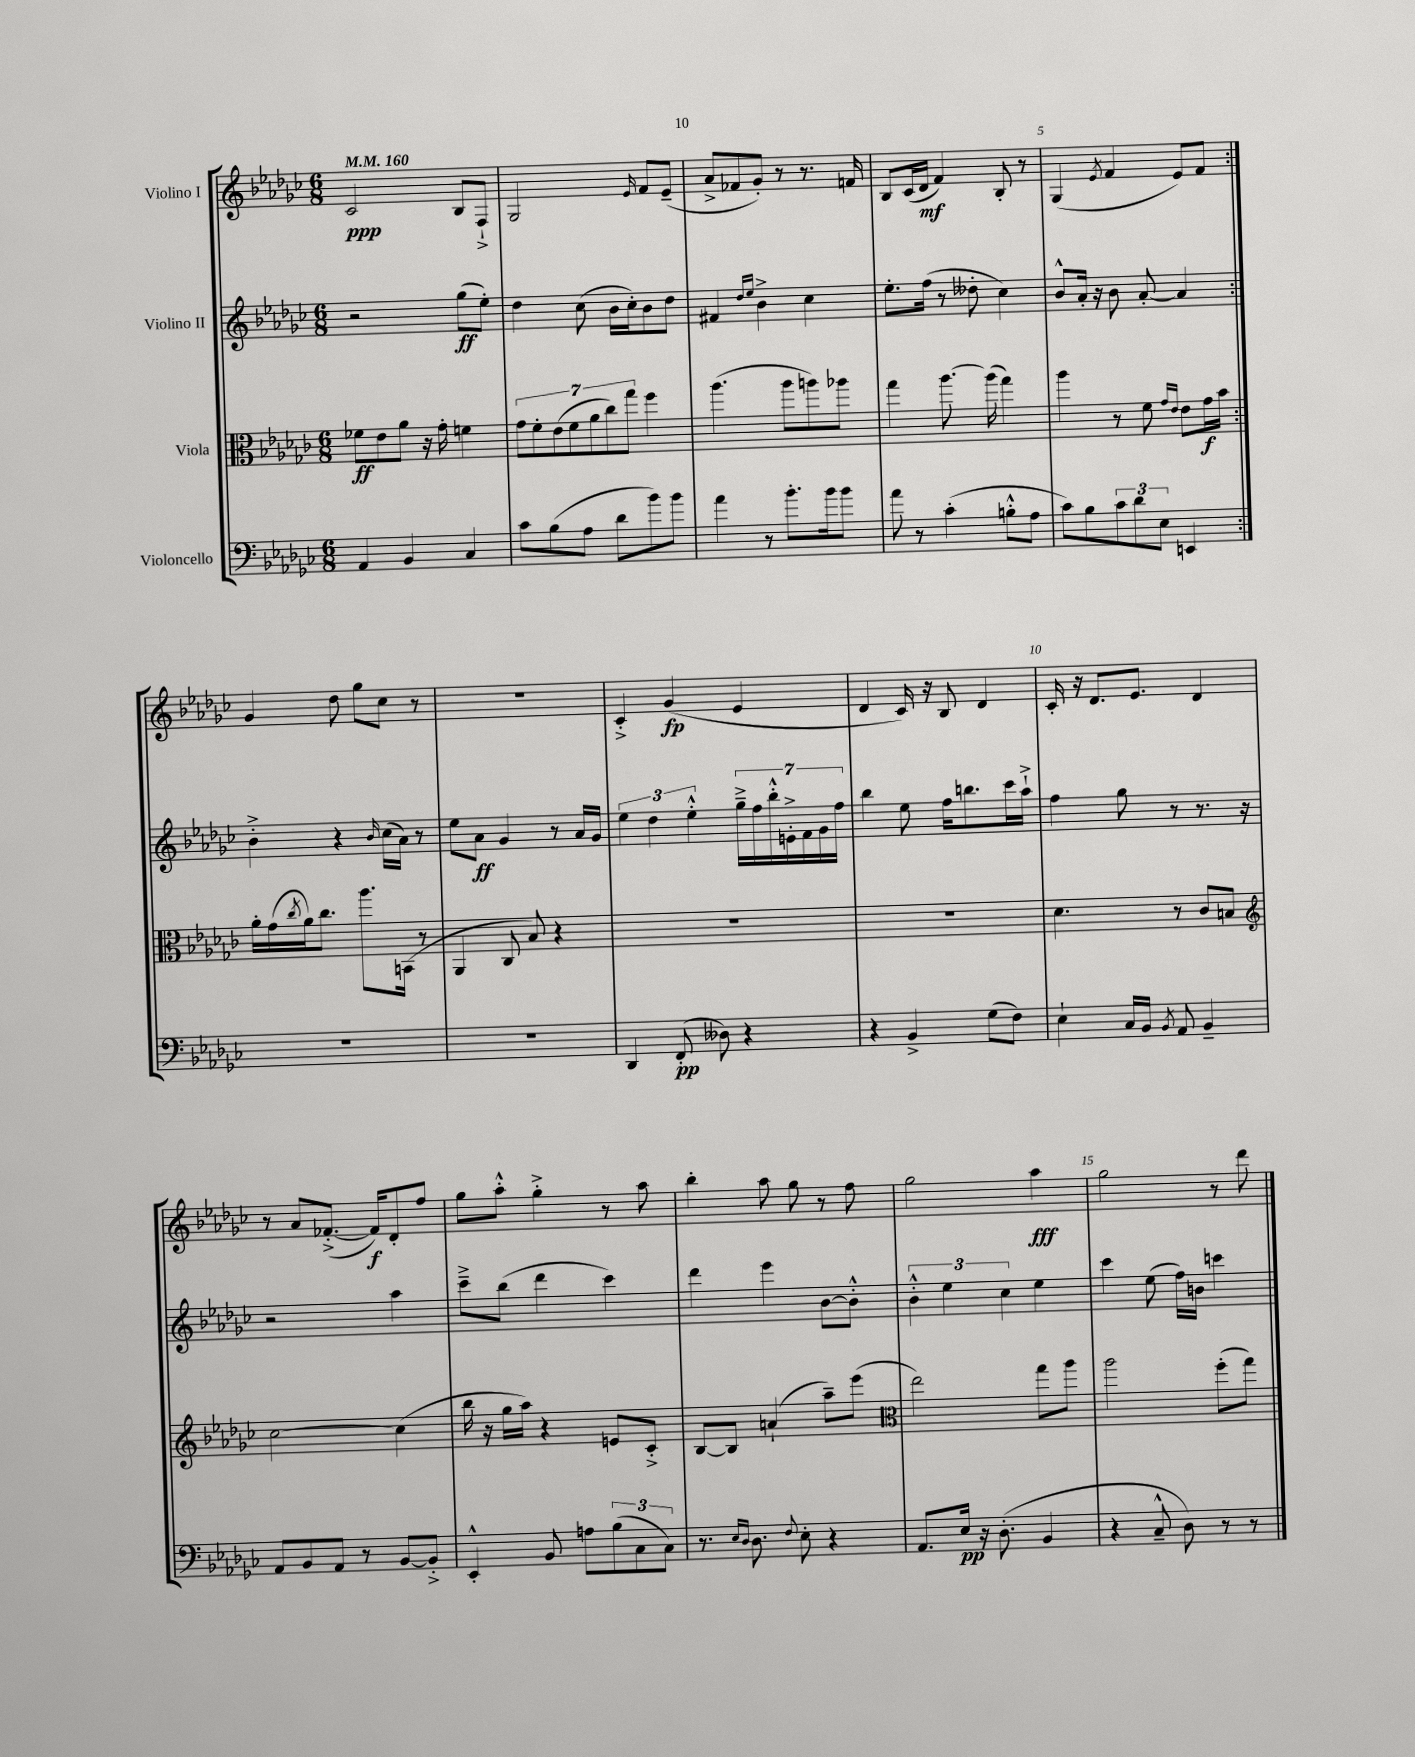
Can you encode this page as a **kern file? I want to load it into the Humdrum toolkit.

**kern	**dynam	**kern	**dynam	**kern	**dynam	**kern	**dynam
*part4	*part4	*part3	*part3	*part2	*part2	*part1	*part1
*staff4	*staff4	*staff3	*staff3	*staff2	*staff2	*staff1	*staff1
*I"Violoncello	*	*I"Viola	*	*I"Violino II	*	*I"Violino I	*
*clefF4	*	*clefC3	*	*clefG2	*	*clefG2	*
*k[b-e-a-d-g-c-]	*	*k[b-e-a-d-g-c-]	*	*k[b-e-a-d-g-c-]	*	*k[b-e-a-d-g-c-]	*
*M6/8	*	*M6/8	*	*M6/8	*	*M6/8	*
*MM160	*	*MM160	*	*MM160	*	*MM160	*
=1	=1	=1	=1	=1	=1	=1	=1
4AA-/	.	8f-X\L	ff	2r	.	2c-/	ppp
.	.	8e-\	.	.	.	.	.
4BB-/	.	8a-\J	.	.	.	.	.
.	.	16r	.	.	.	.	.
.	.	16g-'\	.	.	.	.	.
4C-/	.	4fn\	.	(8gg-\L	ff	8B-/L	.
.	.	.	.	8ee-'\J)	.	8F`^/J	.
=2	=2	=2	=2	=2	=2	=2	=2
8c-\L	.	14g-\L	.	4dd-\	.	2G-/	.
.	.	14f'\	.	.	.	.	.
(8B-\	.	.	.	.	.	.	.
.	.	(14e-\	.	.	.	.	.
.	.	14f\	.	.	.	.	.
8A-\J	.	.	.	(8cc-\	.	.	.
.	.	14a-\	.	.	.	.	.
.	.	14cc-\)	.	.	.	.	.
8d-\L	.	.	.	16b-\LL	.	.	.
.	.	14gg-\J	.	.	.	.	.
.	.	.	.	16cc-'\J)	.	.	.
.	.	.	.	.	.	16qqe-/	.
8b-\)	.	4ff\	.	8b-\	.	8f/L	.
8b-\J	.	.	.	8dd-\J	.	(8e-~/J	.
=3	=3	=3	=3	=3	=3	=3	=3
4a-\	.	(4.aa-\	.	4f#X/	.	8a-^/L	.
.	.	.	.	.	.	8f-X/	.
.	.	.	.	16qqdd-/LL	.	.	.
.	.	.	.	16qqee-/JJ	.	.	.
8r	.	.	.	4b-^\	.	8g-'/J)	.
8.b-'\L	.	8aa-\L	.	.	.	8r	.
.	.	8aan\)	.	4cc-\	.	8.r	.
16b-\k	.	.	.	.	.	.	.
8b-\J	.	8aa-X\J	.	.	.	.	.
.	.	.	.	.	.	16fn/	.
=4	=4	=4	=4	=4	=4	=4	=4
8a-\	.	4gg-\	.	8.ee-'\L	.	8B-/L	.
8r	.	.	.	.	.	(16c-/L	.
.	.	.	.	(16ff\Jk	.	16d-/JJ	mf
(4c-'\	.	[8.aa-\	.	8r	.	4f/)	.
.	.	.	.	8dd--X'\	.	.	.
.	.	(16aa-\]	.	.	.	.	.
8Bn'^^\L	.	4gg-\)	.	4cc-\)	.	8B-'/	.
8A-\J	.	.	.	.	.	8r	.
=5	=5	=5	=5	=5	=5	=5	=5
8c-\L)	.	4aa-\	.	8b-^^/L	.	(4G-/	.
8B-\	.	.	.	16a-'/Jk	.	.	.
.	.	.	.	16r	.	.	.
.	.	.	.	.	.	8qe-/	.
12c-\	.	8r	.	8b-\	.	4f/	.
12d-\	.	.	.	.	.	.	.
.	.	8f\	.	[8a-'/	.	.	.
12E-\J	.	.	.	.	.	.	.
.	.	16qqg-/LL	.	.	.	.	.
.	.	16qqe-/JJ	.	.	.	.	.
4EEn/	.	8e-\L	.	4a-/]	.	8e-/L)	.
.	.	16g-\L	f	.	.	8f/J	.
.	.	16b-\JJ	.	.	.	.	.
!!LO:LB:g=z
=6:|!	=6:|!	=6:|!	=6:|!	=6:|!	=6:|!	=6:|!	=6:|!
2.r	.	16a-'\LL	.	4b-'^\	.	4g-/	.
.	.	(16g-\	.	.	.	.	.
.	.	8qcc-/	.	.	.	.	.
.	.	16a-\J)	.	.	.	.	.
.	.	8.cc-\J	.	.	.	.	.
.	.	.	.	4r	.	8dd-\	.
.	.	8.aa-\L	.	.	.	8gg-\L	.
.	.	.	.	16qqb-/	.	.	.
.	.	.	.	(16cc-\LL	.	8cc-\J	.
.	.	(16BBn\Jk	.	16a-\JJ)	.	.	.
.	.	8r	.	8r	.	8r	.
=7	=7	=7	=7	=7	=7	=7	=7
2.r	.	4AA-/	.	8ee-\L	.	2.r	.
.	.	.	.	8a-\J	ff	.	.
.	.	8C-/	.	4g-/	.	.	.
.	.	8B-/)	.	.	.	.	.
.	.	4r	.	8r	.	.	.
.	.	.	.	16a-/LL	.	.	.
.	.	.	.	16g-/JJ	.	.	.
=8	=8	=8	=8	=8	=8	=8	=8
4DD-/	.	2.r	.	6ee-\	.	4c-'^/	.
.	.	.	.	6dd-\	.	.	.
(8FF'/	pp	.	.	.	.	(4g-/	fp
.	.	.	.	6ee-'^^\	.	.	.
8D--X\)	.	.	.	.	.	.	.
4r	.	.	.	28gg-~^\LL	.	4e-/	.
.	.	.	.	28ff\	.	.	.
.	.	.	.	28bb-'^^\	.	.	.
.	.	.	.	28en'^\	.	.	.
.	.	.	.	28f\	.	.	.
.	.	.	.	28g-\	.	.	.
.	.	.	.	28ff\JJ	.	.	.
=9	=9	=9	=9	=9	=9	=9	=9
4r	.	2.r	.	4bb-\	.	4d-/	.
4BB-^/	.	.	.	8ee-\	.	16c-/)	.
.	.	.	.	.	.	16r	.
.	.	.	.	16ff\KL	.	8B-/	.
.	.	.	.	8.bbn\	.	.	.
(8G-\L	.	.	.	.	.	4d-/	.
8F\J)	.	.	.	16ccc-\L	.	.	.
.	.	.	.	16aa-`^\JJ	.	.	.
=10	=10	=10	=10	=10	=10	=10	=10
4E-`\	.	4.d-\	.	4ff\	.	16c-'/	.
.	.	.	.	.	.	16r	.
.	.	.	.	.	.	8.d-/L	.
16C-/LL	.	.	.	8gg-\	.	.	.
16BB-/JJ	.	.	.	.	.	8.e-/J	.
8qBB-/	.	.	.	.	.	.	.
8AA-/	.	8r	.	8r	.	.	.
4BB-~/	.	8c-/L	.	8.r	.	4d-/	.
.	.	8Bn/J	.	.	.	.	.
.	.	.	.	16r	.	.	.
!!LO:LB:g=z
=11	=11	=11	=11	=11	=11	=11	=11
*	*	*clefG2	*	*	*	*	*
8AA-/L	.	[2cc-\	.	2r	.	8r	.
8BB-/	.	.	.	.	.	8a-/L	.
8AA-/J	.	.	.	.	.	([8.f-X'^/J	.
8r	.	.	.	.	.	.	.
.	.	.	.	.	.	16f-/KL])	f
[8BB-/L	.	(4cc-\]	.	4aa-\	.	8d-'/	.
8BB-'^/J]	.	.	.	.	.	8ff/J	.
=12	=12	=12	=12	=12	=12	=12	=12
4EE-'^^/	.	16bb-\	.	8ccc-~^\L	.	8gg-\L	.
.	.	16r	.	.	.	.	.
.	.	16gg-\LL	.	(8bb-\J	.	8aa-'^^\J	.
.	.	16aa-\JJ)	.	.	.	.	.
8BB-/	.	4r	.	4ddd-\	.	4gg-'^\	.
8An\L	.	.	.	.	.	.	.
(12B-\	.	8en/L	.	4ccc-\)	.	8r	.
12C-\	.	.	.	.	.	.	.
.	.	8c-'^/J	.	.	.	8aa-\	.
12C-\J)	.	.	.	.	.	.	.
=13	=13	=13	=13	=13	=13	=13	=13
8.r	.	[8B-/L	.	4ddd-\	.	4bb-'\	.
.	.	8B-/J]	.	.	.	.	.
16qqE-/LL	.	.	.	.	.	.	.
16qqD-/JJ	.	.	.	.	.	.	.
8.D-\	.	.	.	.	.	.	.
.	.	(4an`/	.	4eee-\	.	8aa-\	.
8qqF/	.	.	.	.	.	.	.
8E-'\	.	.	.	.	.	8gg-\	.
4r	.	8aa-~\L)	.	[8b-\L	.	8r	.
.	.	(8eee-\J	.	8b-'^^\J]	.	8ff\	.
=14	=14	=14	=14	=14	=14	=14	=14
*	*	*clefC3	*	*	*	*	*
8.AA-/L	.	2ee-\)	.	6b-'^^\	.	2gg-\	.
.	.	.	.	6ee-\	.	.	.
16E-/Jk	pp	.	.	.	.	.	.
16r	.	.	.	.	.	.	.
(8.D-'\	.	.	.	.	.	.	.
.	.	.	.	6cc-\	.	.	.
4BB-/	.	8gg-\L	.	4ee-\	.	4aa-\	fff
.	.	8aa-\J	.	.	.	.	.
=15	=15	=15	=15	=15	=15	=15	=15
4r	.	2aa-\	.	4ccc-\	.	2gg-\	.
8C-~^^/	.	.	.	(8ee-\	.	.	.
8D-\)	.	.	.	16ff\LL)	.	.	.
.	.	.	.	16bn\JJ	.	.	.
8r	.	(8ff'\L	.	4cccn\	.	8r	.
8r	.	8gg-\J)	.	.	.	8ddd-\	.
==	==	==	==	==	==	==	==
*-	*-	*-	*-	*-	*-	*-	*-
